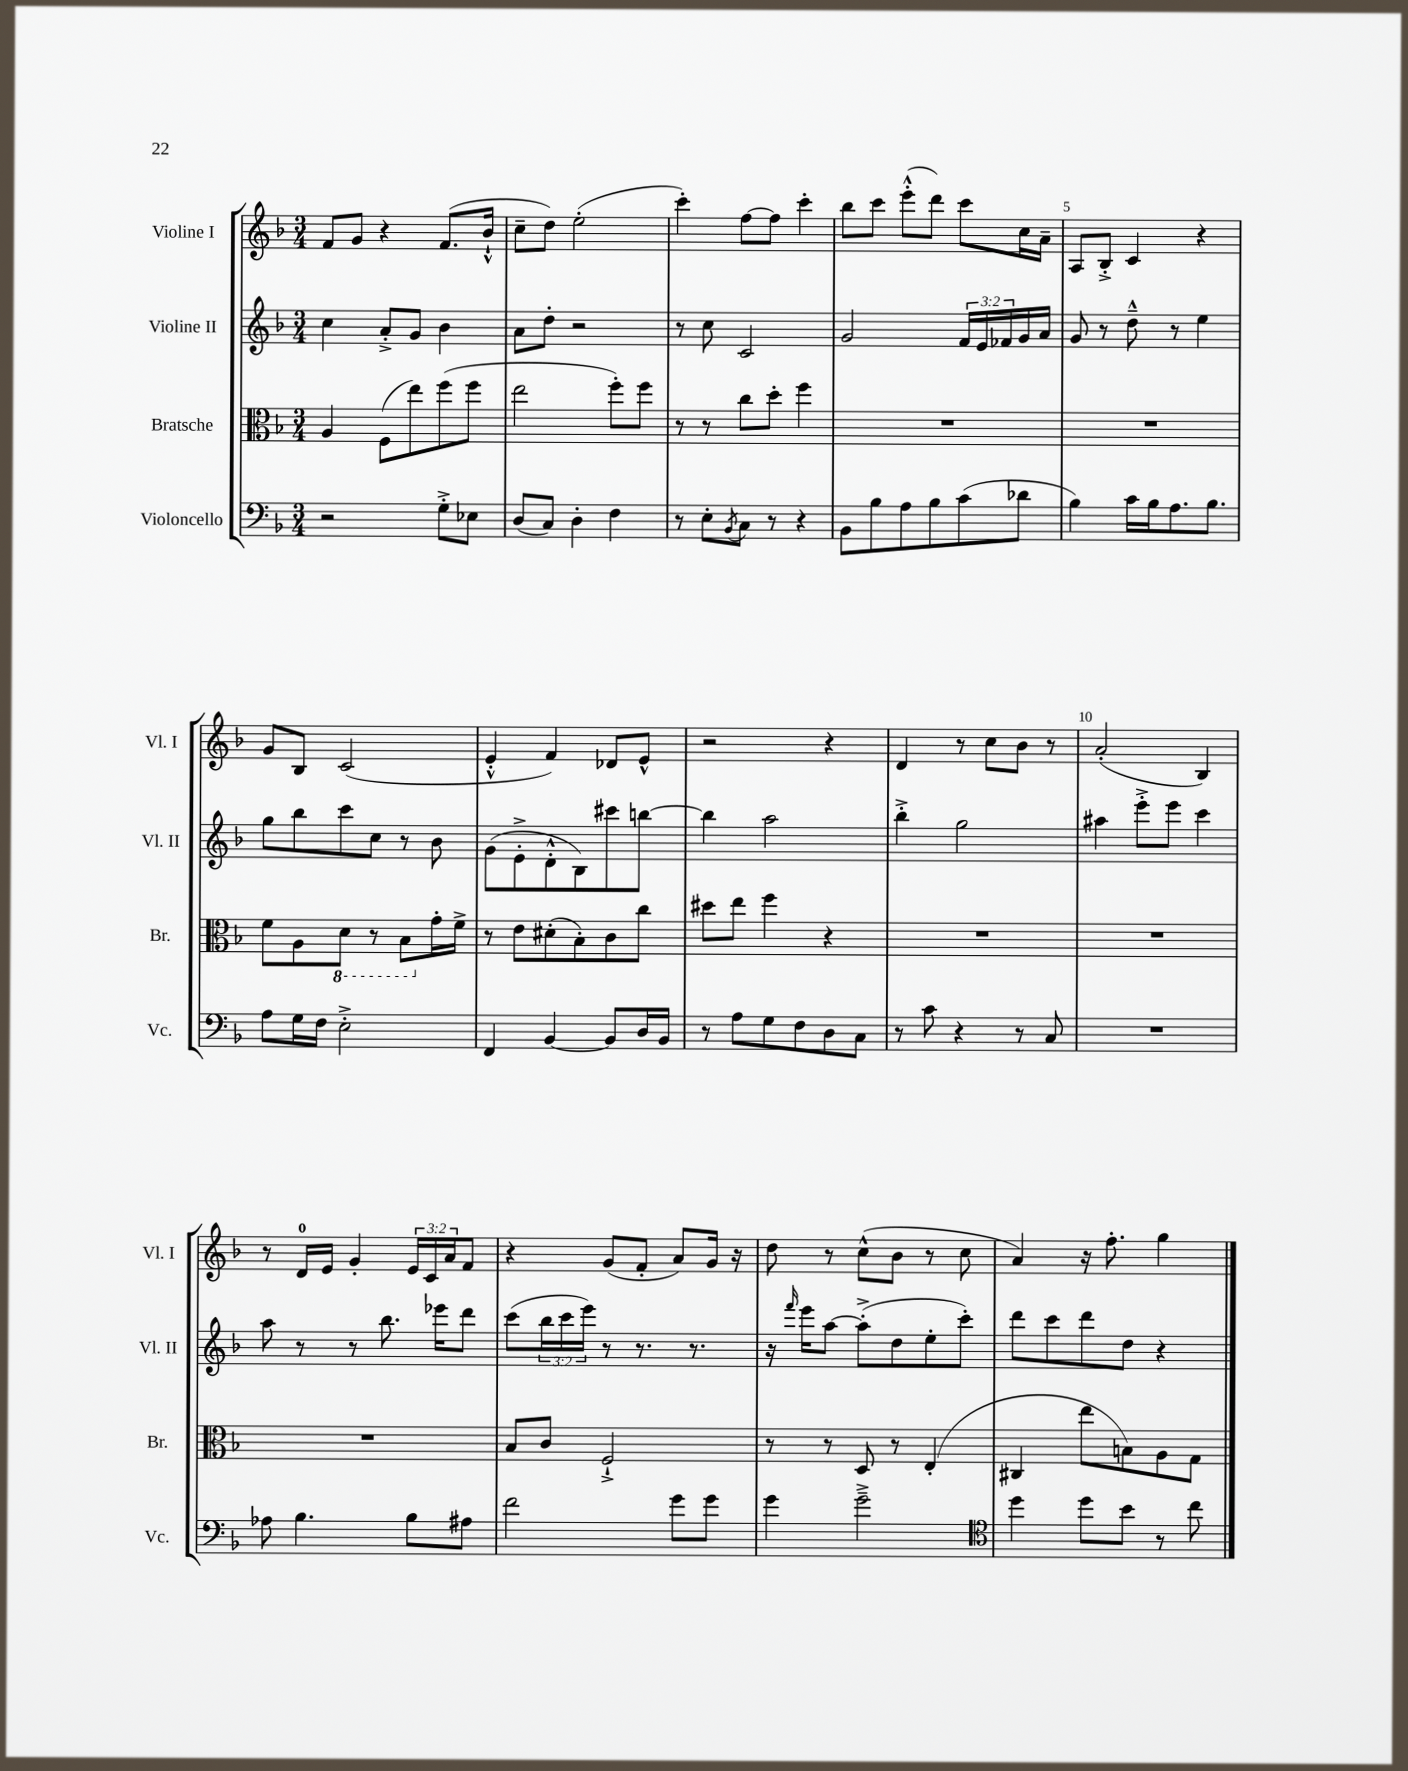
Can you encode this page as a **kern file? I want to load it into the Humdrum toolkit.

**kern	**kern	**kern	**kern
*part4	*part3	*part2	*part1
*staff4	*staff3	*staff2	*staff1
*I"Violoncello	*I"Bratsche	*I"Violine II	*I"Violine I
*I'Vc.	*I'Br.	*I'Vl. II	*I'Vl. I
*clefF4	*clefC3	*clefG2	*clefG2
*k[b-]	*k[b-]	*k[b-]	*k[b-]
*M3/4	*M3/4	*M3/4	*M3/4
=1	=1	=1	=1
2r	4A/	4cc\	8f/L
.	.	.	8g/J
.	(8F\L	8a'^/L	4r
.	8ee\)	8g/J	.
8G'^\L	(8ff\	4b-\	(8.f/L
8E-X\J	8ff\J	.	.
.	.	.	16b-`^^/Jk
=2	=2	=2	=2
(8D/L	2ee\	8a\L	8cc~\L
8C/J)	.	8dd'\J	8dd\J)
4D'\	.	2r	(2ee'\
4F\	8ff'\L)	.	.
.	8ff\J	.	.
=3	=3	=3	=3
8r	8r	8r	4ccc'\)
8E'\L	8r	8cc\	.
8qBB-/	.	.	.
8C\J	8cc\L	2c/	[8ff\L
8r	8dd'\J	.	8ff\J]
4r	4ff\	.	4ccc'\
=4	=4	=4	=4
8BB-\L	2.r	2g/	8bb-\L
8B-\	.	.	8ccc\J
8A\	.	.	(8eee'^^\L
8B-\	.	.	8ddd\J)
(8c\	.	24f/LL	8ccc\L
.	.	24e/	.
.	.	24f-X/	.
8d-X\J	.	16g/	16cc\L
.	.	16a/JJ	16a~\JJ
=5	=5	=5	=5
4B-\)	2.r	8g/	8A/L
.	.	8r	8B-'^/J
16c\LL	.	8dd~^^\	4c/
16B-\J	.	.	.
8.A\	.	8r	.
.	.	4ee\	4r
8.B-\J	.	.	.
!!LO:LB:g=z
=6	=6	=6	=6
8A\L	8f\L	8gg\L	8g/L
16G\L	8A\	8bb-\	8B-/J
16F\JJ	.	.	.
*	*8ba	*	*
2E'^\	8D\J	8ccc\	(2c/
.	8r	8cc\J	.
.	8BB-\L	8r	.
*	*X8ba	*	*
.	16g'\L	8b-\	.
.	16f^\JJ	.	.
=7	=7	=7	=7
4FF/	8r	(8g\L	4e'^^/
.	8e\L	8e'^\	.
[4BB-/	(8d#X'\	8d'^^\	4f/)
.	8B-'\)	8B-\)	.
8BB-/L]	8c\	8ccc#X\	8d-X/L
16D/L	8cc\J	[8bbn\J	8e^^/J
16BB-/JJ	.	.	.
=8	=8	=8	=8
8r	8dd#X\L	4bb\]	2r
8A\L	8ee\J	.	.
8G\	4ff\	2aa\	.
8F\	.	.	.
8D\	4r	.	4r
8C\J	.	.	.
=9	=9	=9	=9
8r	2.r	4bb-'^\	4d/
8c\	.	.	.
4r	.	2gg\	8r
.	.	.	8cc\L
8r	.	.	8b-\J
8C/	.	.	8r
=10	=10	=10	=10
2.r	2.r	4aa#X\	(2a'/
.	.	8eee'^\L	.
.	.	8eee\J	.
.	.	4ccc\	4B-/)
!!LO:LB:g=z
=11	=11	=11	=11
8A-X\	2.r	8aa\	8r
4.B-\	.	8r	16d/LL
.	.	.	16e/JJ
.	.	8r	4g'/
.	.	8.bb-\	.
8B-\L	.	.	24e/LL
.	.	.	24c/
.	.	16eee-X\KL	.
.	.	.	24a/J
8A#X\J	.	8ddd\J	8f/J
=12	=12	=12	=12
2f\	8B-/L	(8ccc\L	4r
.	8c/J	24bb-\L	.
.	.	24ccc\	.
.	.	24eee\JJ)	.
.	2F`^/	8r	(8g/L
.	.	8.r	8f'/J
8g\L	.	.	8a/L)
.	.	8.r	.
8g\J	.	.	16g/Jk
.	.	.	16r
=13	=13	=13	=13
4g\	8r	16r	8dd\
.	.	16qqfff/	.
.	.	16eee\KL	.
.	8r	[8aa\J	8r
2g~^\	8D/	(8aa'^\L]	(8cc^^\L
.	8r	8dd\	8b-\J
.	(4E'/	8ee'\	8r
.	.	8ccc'\J)	8cc\
=14	=14	=14	=14
*clefC4	*	*	*
4dd\	4C#X/	8ddd\L	4a/)
.	.	8ccc\	.
8dd\L	8ee\L	8ddd\	16r
.	.	.	8.ff'\
8b-\J	8Bn\)	8dd\J	.
8r	8A\	4r	4gg\
8cc\	8G\J	.	.
==	==	==	==
*-	*-	*-	*-
